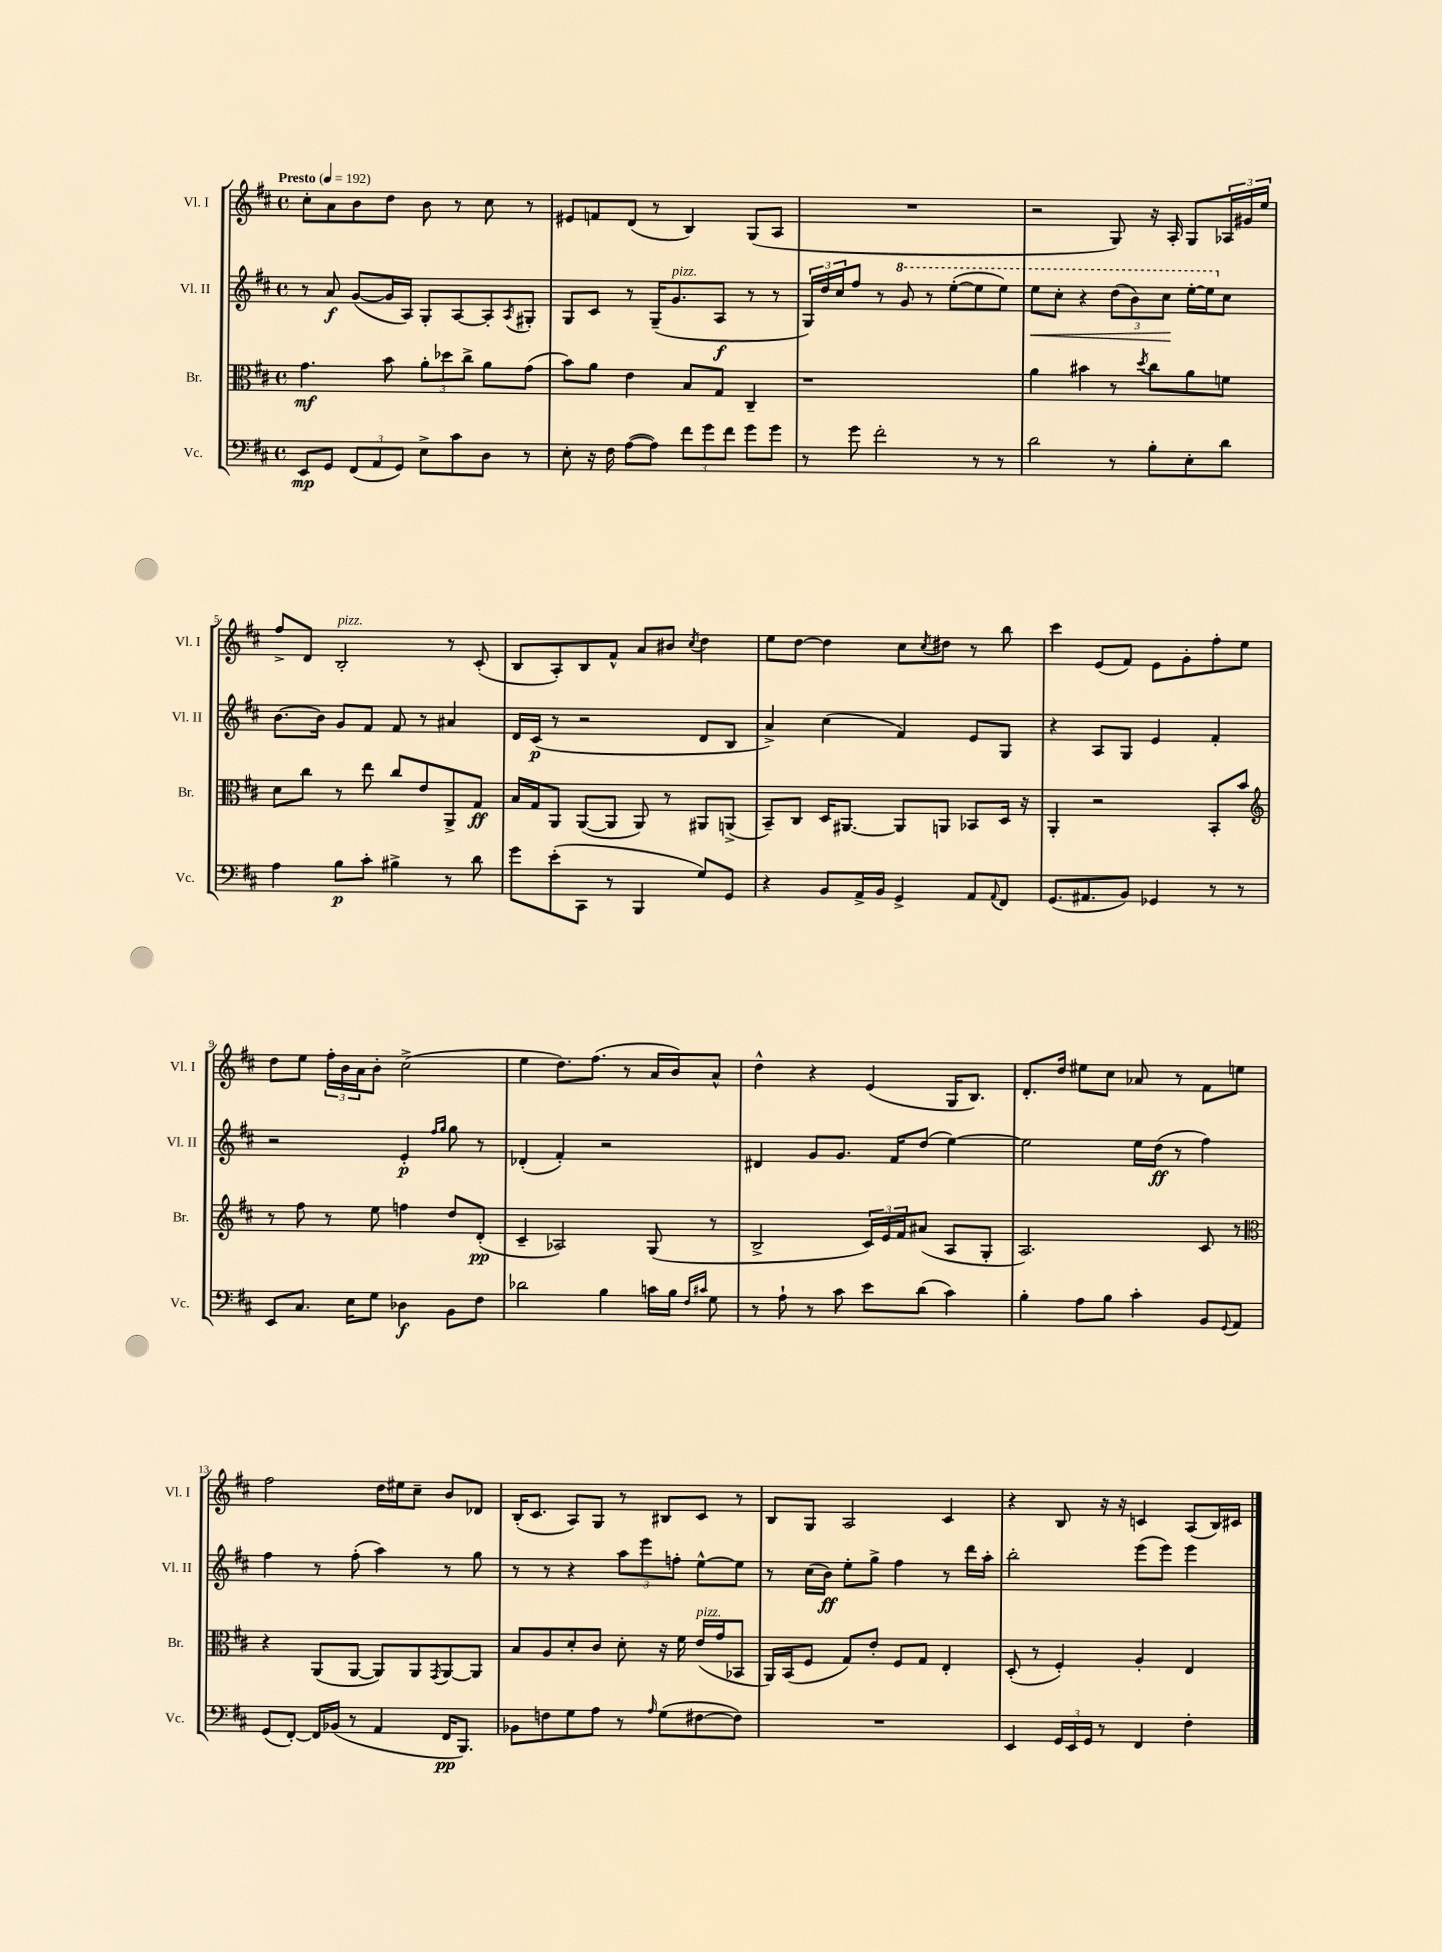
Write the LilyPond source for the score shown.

<<
\new StaffGroup <<
\new Staff = "s0" \with { instrumentName = "Vl. I" shortInstrumentName = "Vl. I" } {
    \clef treble \key d \major \defaultTimeSignature \time 4/4 \tempo "Presto" 4 = 192
    cis''8-. a'8 b'8 d''8 b'8 r8 cis''8 r8 |
    eis'8 f'8 d'8( r8 b4) g8( a8 |
    R1 |
    r2 g8) r16 a16-. g8 \tuplet 3/2 { aes16 gis'16 e''16 } |
    fis''8-> d'8 b2-.^\markup { \italic "pizz." } r8 cis'8-.( |
    b8 a8-.) b8 fis'8-^ a'8 bis'8 \acciaccatura { cis''8 } d''4 |
    e''8 d''8~ d''4 cis''8 \acciaccatura { cis''8 } dis''8 r8 b''8 |
    cis'''4 e'8( fis'8) e'8 g'8-. fis''8-. e''8 |
    d''8 e''8 \tuplet 3/2 { fis''16-. b'16 a'16 } b'8-. cis''2->( |
    e''4 d''8.) fis''8.( r8 a'16 b'16) a'8-^ |
    d''4-^ r4 e'4( g16 b8.) |
    d'8.-. d''16 eis''8 cis''8 aes'8 r8 fis'8 e''8 |
    fis''2 d''16 eis''16 cis''8-- b'8 des'8 |
    b16-.( cis'8. a8) g8 r8 bis8 cis'8 r8 |
    b8 g8 a2 cis'4 |
    r4 b8 r16 r16 c'4 a8( b16) cis'16 \bar "|." |
}
\new Staff = "s1" \with { instrumentName = "Vl. II" shortInstrumentName = "Vl. II" } {
    \clef treble \key d \major \defaultTimeSignature \time 4/4
    r8 a'8\f g'8~( g'16 a16) g8-. a8~ a8-. \acciaccatura { a8 } gis8-. |
    g8 cis'8 r8 g16--( g'8.^\markup { \italic "pizz." } a8\f r8 r8 |
    \tuplet 3/2 { g16) d''16 cis''16 } fis''8 r8 \ottava #1 g''8 r8 e'''8~-.( e'''8 e'''8) |
    e'''8\< cis'''8-. r4 \tuplet 3/2 { d'''8( b''8) cis'''8\! } e'''16~-. e'''16 \ottava #0 cis''8 |
    b'8.~ b'16 g'8 fis'8 fis'8 r8 ais'4 |
    d'16 cis'16\p( r8 r2 d'8 b8 |
    a'4->) cis''4( fis'4) e'8 g8 |
    r4 a8 g8 e'4 fis'4-. |
    r2 e'4-.\p \grace { fis''16 g''16 } g''8 r8 |
    des'4-.( fis'4-.) r2 |
    dis'4 g'8 g'8. fis'16 d''8( e''4~) |
    e''2 e''16 d''16\ff( r8 fis''4) |
    fis''4 r8 fis''8-.( a''4) r8 g''8 |
    r8 r8 r4 \tuplet 3/2 { a''8 e'''8 f''8-. } e''8~-^ e''8 |
    r8 cis''16( b'16\ff) e''8-. g''8-> fis''4 r8 d'''16 a''16-. |
    b''2-. e'''8( e'''8) e'''4 \bar "|." |
}
\new Staff = "s2" \with { instrumentName = "Br." shortInstrumentName = "Br." } {
    \clef alto \key d \major \defaultTimeSignature \time 4/4
    g'4.\mf b'8 \tuplet 3/2 { a'8-. des''8 cis''8-> } a'8 g'8( |
    b'8) a'8 e'4 b8 g8 cis4-- |
    r1 |
    a'4 bis'4 r8 \acciaccatura { d''8 } cis''8 a'8 f'8 |
    d'8 cis''8 r8 e''8 cis''8 e'8 a,8-> g8\ff |
    b16 g16 a,8 a,8~( a,8 a,8) r8 ais,8 a,8->( |
    b,8--) cis8 d16 ais,8.~ ais,8 a,8 bes,8 d16 r16 |
    a,4-. r2 b,8-. b'8 |
    \clef treble r8 fis''8 r8 e''8 f''4 d''8 d'8-.\pp( |
    cis'4-- aes2) g8( r8 |
    b2-> \tuplet 3/2 { cis'16) e'16 fis'16 } ais'8( a8 g8-. |
    a2.) cis'8 r8 |
    \clef alto r4 a,8( a,8~ a,8) a,8 \acciaccatura { g,8 } a,8~ a,8 |
    b8 a8 d'8-. cis'8 d'8-. r16 fis'16 e'16^\markup { \italic "pizz." }( g'16 bes,8 |
    a,16) b,16( fis8 g8) e'8-. fis8 g8 e4-. |
    d8-.( r8 fis4-.) a4-. e4 \bar "|." |
}
\new Staff = "s3" \with { instrumentName = "Vc." shortInstrumentName = "Vc." } {
    \clef bass \key d \major \defaultTimeSignature \time 4/4
    e,8\mp g,8 \tuplet 3/2 { fis,8( a,8 g,8) } e8-> cis'8 d8 r8 |
    e8-. r16 fis16 a8~( a8) \tuplet 3/2 { fis'8 g'8 fis'8 } g'8 g'8 |
    r8 g'8 fis'2-. r8 r8 |
    d'2 r8 b8-. e8-. d'8 |
    a4 b8\p cis'8-. bis4-> r8 d'8 |
    g'8 e'8-.( cis,8 r8 b,,4 g8) g,8 |
    r4 b,8 a,16-> b,16 g,4-> a,8 \appoggiatura { a,8 } fis,8 |
    g,8.( ais,8. b,8) ges,4 r8 r8 |
    e,8 cis8. e16 g8 des4\f b,8 fis8 |
    des'2 b4 c'16 b16 \grace { fis16 cis'16 } g8 |
    r8 a8-! r8 cis'8 e'8 d'8( cis'4) |
    b4-. a8 b8 cis'4-. b,8 \appoggiatura { g,8 } a,8 |
    g,8( fis,8~-.) fis,16 bes,16( r8 a,4 fis,16\pp b,,8.) |
    bes,8 f8 g8 a8 r8 \grace { a16 } g8( fis8~ fis8) |
    R1 |
    e,4 \tuplet 3/2 { g,16 e,16 g,16 } r8 fis,4 fis4-. \bar "|." |
}
>>
>>
